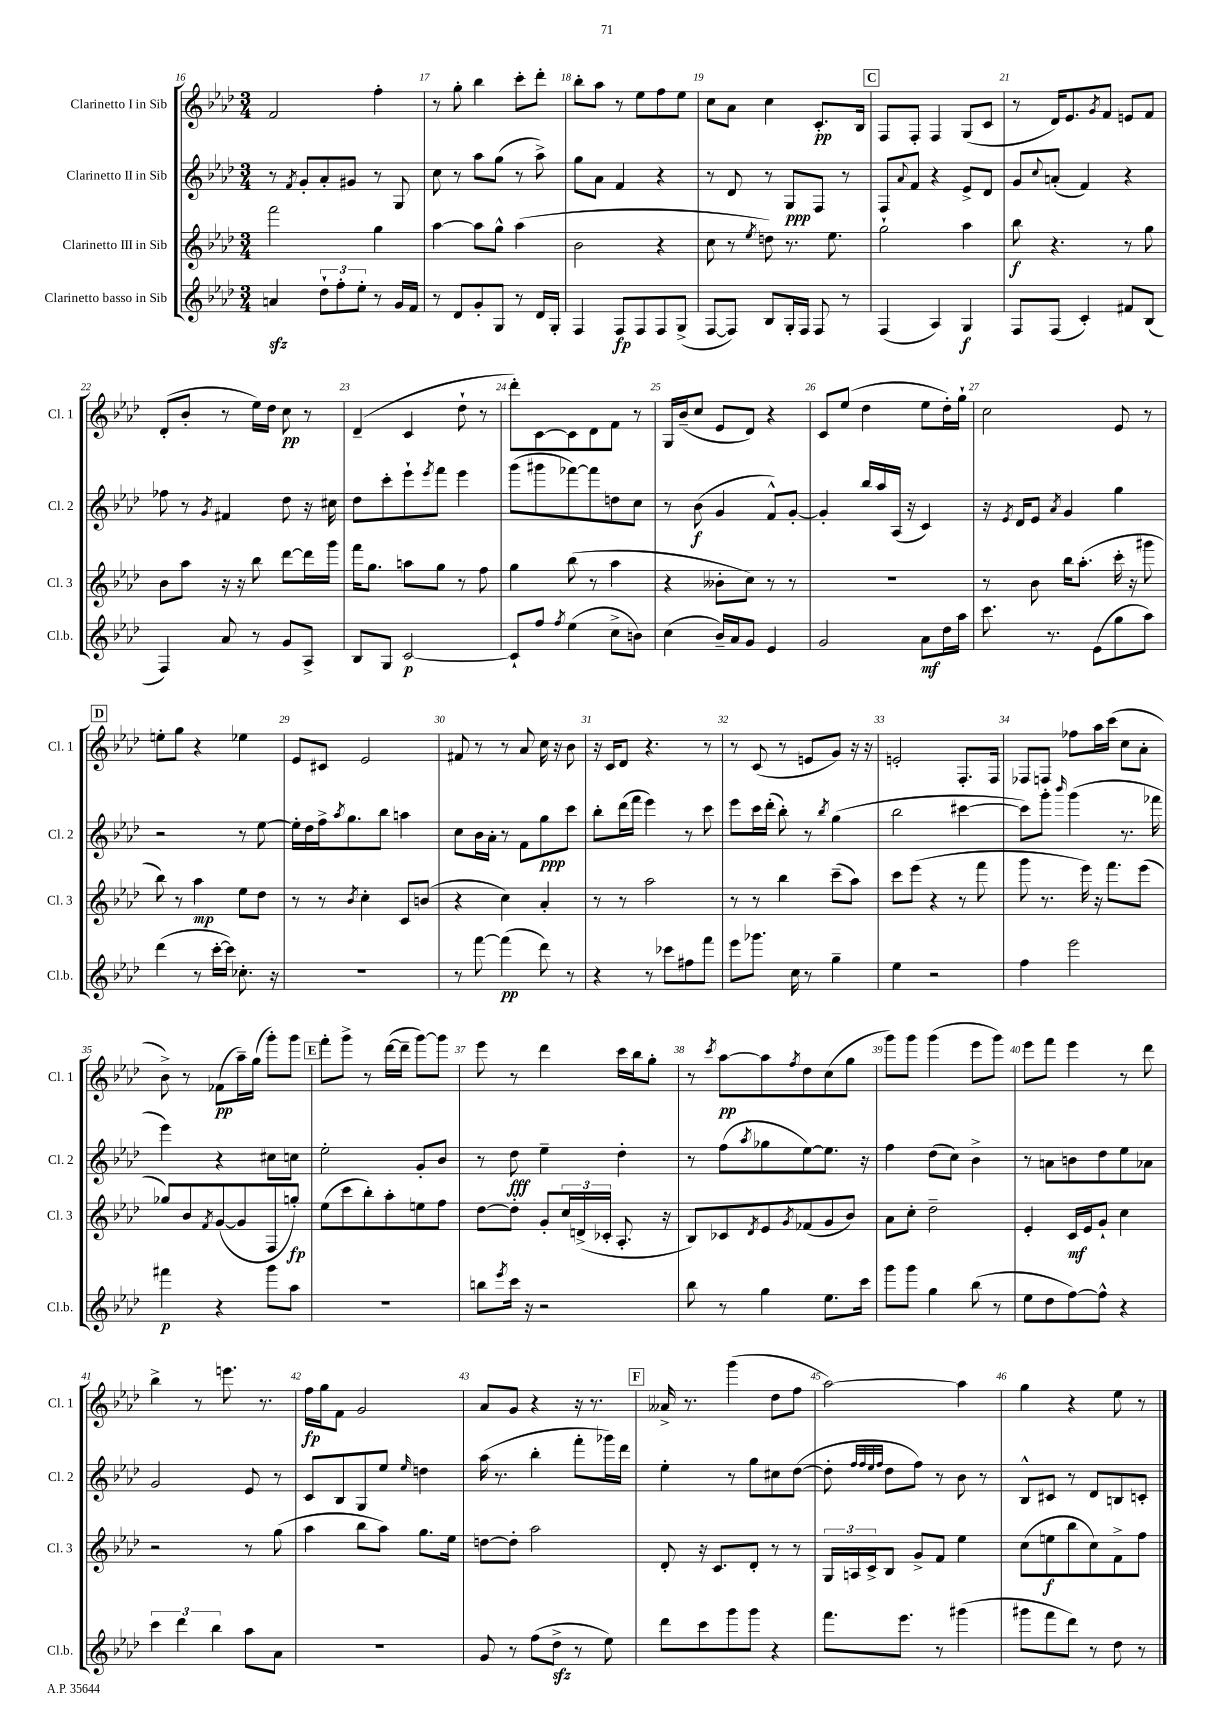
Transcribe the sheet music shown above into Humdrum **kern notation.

**kern	**dynam	**kern	**dynam	**kern	**dynam	**kern	**dynam
*part4	*part4	*part3	*part3	*part2	*part2	*part1	*part1
*staff4	*staff4	*staff3	*staff3	*staff2	*staff2	*staff1	*staff1
*I"Clarinetto basso in Sib	*	*I"Clarinetto III in Sib	*	*I"Clarinetto II in Sib	*	*I"Clarinetto I in Sib	*
*I'Cl.b.	*	*I'Cl. 3	*	*I'Cl. 2	*	*I'Cl. 1	*
*clefG2	*	*clefG2	*	*clefG2	*	*clefG2	*
*k[b-e-a-d-]	*	*k[b-e-a-d-]	*	*k[b-e-a-d-]	*	*k[b-e-a-d-]	*
*M3/4	*	*M3/4	*	*M3/4	*	*M3/4	*
=16	=16	=16	=16	=16	=16	=16	=16
4anzz/	.	2fff\	.	8r	.	2f/	.
.	.	.	.	8qf/	.	.	.
.	.	.	.	8g'/L	.	.	.
12dd-`\L	.	.	.	8a-'/	.	.	.
12ff'\	.	.	.	.	.	.	.
.	.	.	.	8g#X/J	.	.	.
12ee-'\J	.	.	.	.	.	.	.
8r	.	4gg\	.	8r	.	4ff'\	.
16g/LL	.	.	.	8G/	.	.	.
16f/JJ	.	.	.	.	.	.	.
=17	=17	=17	=17	=17	=17	=17	=17
8r	.	[4aa-\	.	8cc\	.	8r	.
8d-/L	.	.	.	8r	.	8gg'\	.
8g'/	.	8aa-\L]	.	8aa-\L	.	4bb-\	.
8G/J	.	8gg^^\J	.	(8gg\J	.	.	.
8r	.	(4aa-\	.	8r	.	8ccc'\L	.
16d-/LL	.	.	.	8aa-^\)	.	8ddd-'\J	.
16G'/JJ	.	.	.	.	.	.	.
=18	=18	=18	=18	=18	=18	=18	=18
4F/	.	2b-\	.	8gg\L	.	8bb-'\L	.
.	.	.	.	8a-\J	.	8aa-\J	.
8F/L	fp	.	.	4f/	.	8r	.
8F/	.	.	.	.	.	8ee-\L	.
8F/	.	4r	.	4r	.	8ff\	.
(8G^/J	.	.	.	.	.	8ee-\J	.
=19	=19	=19	=19	=19	=19	=19	=19
[8F/L	.	8cc\	.	8r	.	8cc\L	.
8F/J])	.	8r	.	8d-/	.	8a-\J	.
.	.	8qee-/	.	.	.	.	.
8B-/L	.	8ddn\)	.	8r	.	4cc\	.
16G'/L	.	8.r	.	8G/L	ppp	.	.
16F/JJ	.	.	.	.	.	.	.
8F/	.	.	.	8F/J	.	8.c'/L	pp
.	.	8.ee-\	.	.	.	.	.
8r	.	.	.	8r	.	.	.
.	.	.	.	.	.	16B-/Jk	.
!!LO:REH:place=s1:t=C
=20	=20	=20	=20	=20	=20	=20	=20
(4F/	.	2gg`\	.	8F/L	.	8F/L	.
.	.	.	.	8qqa-/	.	.	.
.	.	.	.	8f/J	.	8F'/J	.
4A-/)	.	.	.	4r	.	4F/	.
4G/	f	4aa-\	.	8e-^/L	.	(8G/L	.
.	.	.	.	8d-/J	.	8c/J	.
=21	=21	=21	=21	=21	=21	=21	=21
8F/L	.	8bb-\	f	8g/L	.	8r	.
.	.	.	.	8qqcc/	.	.	.
(8F/J	.	4.r	.	(8an'/J	.	16d-/KL)	.
.	.	.	.	.	.	8.e-/	.
4c'/)	.	.	.	4f/)	.	.	.
.	.	.	.	.	.	8qg/	.
.	.	.	.	.	.	8f/J	.
8f#X/L	.	8r	.	4r	.	8en/L	.
(8B-/J	.	8gg\	.	.	.	8f/J	.
!!LO:LB:g=z
=22	=22	=22	=22	=22	=22	=22	=22
4F/)	.	8b-\L	.	8ff-X\	.	(8d-'/L	.
.	.	8aa-\J	.	8r	.	8b-'/J	.
.	.	.	.	8qg/	.	.	.
8a-/	.	16r	.	4f#X/	.	8r	.
.	.	16r	.	.	.	.	.
8r	.	8bb-\	.	.	.	16ee-\LL)	.
.	.	.	.	.	.	16dd-\JJ	.
8g/L	.	[8ddd-\L	.	8dd-\	.	8cc\	pp
8A-^/J	.	16ddd-\L]	.	16r	.	8r	.
.	.	16ggg\JJ	.	16cc#X\	.	.	.
=23	=23	=23	=23	=23	=23	=23	=23
8B-/L	.	16fff\KL	.	8dd-\L	.	(4d-~/	.
.	.	8.gg\J	.	.	.	.	.
8G/J	.	.	.	8ccc'\	.	.	.
[2c/	p	8aan\L	.	8eee-`\	.	4c/	.
.	.	.	.	8qeee-/	.	.	.
.	.	8gg\J	.	8fff\J	.	.	.
.	.	8r	.	4eee-\	.	8dd-`\	.
.	.	8ff\	.	.	.	8r	.
=24	=24	=24	=24	=24	=24	=24	=24
8c`/L]	.	4gg\	.	(8ggg\L	.	8ddd-'\L)	.
8ff/J	.	.	.	8ggg#X\	.	[8c\	.
8qff/	.	.	.	.	.	.	.
(4ee-\	.	(8bb-\	.	[8fff-X\)	.	8c\]	.
.	.	8r	.	8fff-\]	.	8d-\	.
8cc^\L	.	4aa-\	.	8ddn\	.	8f\J	.
8bn\J)	.	.	.	8cc\J	.	8r	.
=25	=25	=25	=25	=25	=25	=25	=25
(4cc\	.	4r	.	8r	.	16G/LL	.
.	.	.	.	.	.	(16b-~/J	.
.	.	.	.	(8b-\	f	8cc/J	.
16b-~/LL)	.	8b--X'\L	.	4g/	.	8e-/L	.
16a-/J	.	.	.	.	.	.	.
8g/J	.	8cc\J)	.	.	.	8d-/J)	.
4e-/	.	8r	.	8f^^/L)	.	4r	.
.	.	8r	.	[8g'/J	.	.	.
=26	=26	=26	=26	=26	=26	=26	=26
2g/	.	2.r	.	4g'/]	.	8c/L	.
.	.	.	.	.	.	(8ee-/J	.
.	.	.	.	16bb-/LL	.	4dd-\	.
.	.	.	.	16aa-/	.	.	.
.	.	.	.	(16A-/JJ	.	.	.
.	.	.	.	16r	.	.	.
8a-\L	mf	.	.	4c/)	.	8ee-\L	.
16dd-\L	.	.	.	.	.	16dd-'\L)	.
16aa-\JJ	.	.	.	.	.	16gg`\JJ	.
=27	=27	=27	=27	=27	=27	=27	=27
8.ccc\	.	8r	.	16r	.	2cc\	.
.	.	.	.	8qe-/	.	.	.
.	.	.	.	16d-/KL	.	.	.
.	.	8b-\	.	8e-/J	.	.	.
8.r	.	.	.	.	.	.	.
.	.	.	.	8qa-/	.	.	.
.	.	16bb-\KL	.	4g/	.	.	.
.	.	(8.aa-'\J	.	.	.	.	.
(8e-\L	.	.	.	.	.	.	.
8gg\	.	16ccc'\	.	4gg\	.	8e-/	.
.	.	16r	.	.	.	.	.
8aa-\J)	.	8ggg#X\	.	.	.	8r	.
!!LO:LB:g=z
!!LO:REH:place=s1:t=D
=28	=28	=28	=28	=28	=28	=28	=28
(4ddd-\	.	8bb-\)	.	2r	.	8een'\L	.
.	.	8r	.	.	.	8gg\J	.
8r	.	4aa-\	mp	.	.	4r	.
[16ccc'\LL	.	.	.	.	.	.	.
16ccc\JJ])	.	.	.	.	.	.	.
8.cc-X'\	.	8ee-\L	.	8r	.	4ee-X\	.
.	.	8dd-\J	.	[8ee-\	.	.	.
16r	.	.	.	.	.	.	.
=29	=29	=29	=29	=29	=29	=29	=29
2.r	.	8r	.	16ee-'\LL]	.	8e-/L	.
.	.	.	.	16dd-\	.	.	.
.	.	8r	.	16ff^\J	.	8c#X/J	.
.	.	.	.	8qaa-/	.	.	.
.	.	.	.	8.gg\	.	.	.
.	.	8qb-/	.	.	.	.	.
.	.	4cc'\	.	.	.	2e-/	.
.	.	.	.	8bb-\J	.	.	.
.	.	8c/L	.	4aan\	.	.	.
.	.	(8bn/J	.	.	.	.	.
=30	=30	=30	=30	=30	=30	=30	=30
8r	.	4r	.	8cc\L	.	8f#X/	.
[8fff\	.	.	.	16b-\L	.	8r	.
.	.	.	.	16a-'\JJ	.	.	.
(4fff\]	pp	4cc\)	.	8r	.	8r	.
.	.	.	.	8f\L	.	8a-/	.
8ddd-\)	.	4a-'/	.	8gg\	ppp	16cc\	.
.	.	.	.	.	.	16r	.
8r	.	.	.	8ccc\J	.	8b-\	.
=31	=31	=31	=31	=31	=31	=31	=31
4r	.	8r	.	8bb-'\L	.	16r	.
.	.	.	.	.	.	16c/KL	.
.	.	8r	.	(16ddd-\L	.	8d-/J	.
.	.	.	.	16fff\JJ	.	.	.
8r	.	2aa-\	.	4eee-\)	.	4.r	.
8ccc-X\L	.	.	.	.	.	.	.
8ff#X\	.	.	.	8r	.	.	.
8fff\J	.	.	.	8ccc\	.	8r	.
=32	=32	=32	=32	=32	=32	=32	=32
8eee-\L	.	8r	.	8eee-\L	.	8r	.
8.ggg-X\J	.	8r	.	16ccc\L	.	(8c/	.
.	.	.	.	(16ddd-'\JJ	.	.	.
.	.	4bb-\	.	8bb-'\)	.	8r	.
16cc\	.	.	.	.	.	.	.
8r	.	.	.	8r	.	8en/L	.
.	.	.	.	8qbb-/	.	.	.
4gg~\	.	(8ccc~\L	.	(4gg\	.	8g/J)	.
.	.	8aa-\J)	.	.	.	16r	.
.	.	.	.	.	.	16r	.
=33	=33	=33	=33	=33	=33	=33	=33
4ee-\	.	8ccc\L	.	2bb-\	.	2en'/	.
.	.	(8eee-\J	.	.	.	.	.
2r	.	4r	.	.	.	.	.
.	.	8r	.	[4ccc#X\	.	8.F'/L	.
.	.	8fff\	.	.	.	.	.
.	.	.	.	.	.	16F/Jk	.
=34	=34	=34	=34	=34	=34	=34	=34
4ff\	.	8ggg\	.	8ccc#\L])	.	8F-X/L	.
.	.	8.r	.	8ggg'\J	.	8Fn/J	.
.	.	.	.	16qqbbb-/	.	.	.
2eee-\	.	.	.	(4ggg\	.	8ff-X\L	.
.	.	16eee-\)	.	.	.	.	.
.	.	16r	.	.	.	16aa-\L	.
.	.	8.fff\L	.	.	.	(16ccc\JJ	.
.	.	.	.	8.r	.	8cc\L	.
.	.	(8eee-\J	.	.	.	8a-'\J	.
.	.	.	.	16fff-X\	.	.	.
!!LO:LB:g=z
=35	=35	=35	=35	=35	=35	=35	=35
4fff#X\	p	8gg-X/L)	.	4eee-\)	.	8b-^\)	.
.	.	8b-/	.	.	.	8r	.
.	.	8qf/	.	.	.	.	.
4r	.	([8g/	.	4r	.	(8f-X\L	pp
.	.	8g/]	.	.	.	16aa-~\L)	.
.	.	.	.	.	.	(16gg\JJ	.
8ggg\L	.	8F/	.	8cc#X\L	.	8ggg'\L)	.
8aa-\J	.	8ggn'/J)	fp	8ccn\J	.	8ggg\J	.
!!LO:REH:place=s1:t=E
=36	=36	=36	=36	=36	=36	=36	=36
2.r	.	(8ee-\L	.	2ee-'\	.	8fff'\L	.
.	.	8ccc\	.	.	.	8ggg^\J	.
.	.	8bb-'\)	.	.	.	8r	.
.	.	8aa-'\	.	.	.	([16ddd-\LL	.
.	.	.	.	.	.	16ddd-~\JJ]	.
.	.	8een\	.	8g'/L	.	[8ggg\L)	.
.	.	8ff\J	.	8b-/J	.	8ggg\J]	.
=37	=37	=37	=37	=37	=37	=37	=37
8bbn\L	.	[8dd-\L	.	8r	.	8eee-\	.
8qeee-/	.	.	.	.	.	.	.
16ccc\Jk	.	8dd-'\J]	.	8dd-\	fff	8r	.
16r	.	.	.	.	.	.	.
2r	.	8g'/L	.	4ee-~\	.	4ddd-\	.
.	.	24cc/L	.	.	.	.	.
.	.	(24dn^/	.	.	.	.	.
.	.	24c-X'/JJ	.	.	.	.	.
.	.	8.A-'/	.	4dd-'\	.	16ccc\LL	.
.	.	.	.	.	.	16bb-\J	.
.	.	.	.	.	.	8gg'\J	.
.	.	16r	.	.	.	.	.
=38	=38	=38	=38	=38	=38	=38	=38
8bb-\	.	8B-/L)	.	8r	.	8r	.
.	.	.	.	.	.	8qccc/	.
8r	.	8c-X/	.	(8ff\L	.	[8aa-\L	pp
.	.	8qd-/	.	8qaa-/	.	.	.
4gg\	.	8e-/	.	8gg-X\	.	8aa-\]	.
.	.	8qg/	.	.	.	8qff/	.
.	.	(8f-X/	.	[8ee-\)	.	8dd-\	.
8.ee-\L	.	8g/	.	8.ee-\J]	.	(8cc\	.
.	.	8b-/J)	.	.	.	8gg\J	.
16ccc\Jk	.	.	.	16r	.	.	.
=39	=39	=39	=39	=39	=39	=39	=39
8ggg\L	.	8a-\L	.	4ff\	.	8ggg\L)	.
8ggg\J	.	8cc'\J	.	.	.	8ggg\J	.
4gg\	.	2dd-~\	.	(8dd-\L	.	(4ggg\	.
.	.	.	.	8cc\J)	.	.	.
(8bb-\	.	.	.	4b-^\	.	8eee-\L	.
8r	.	.	.	.	.	8ggg\J)	.
=40	=40	=40	=40	=40	=40	=40	=40
8ee-\L	.	4e-'/	.	8r	.	8eee-\L	.
8dd-\	.	.	.	8an\L	.	8fff\J	.
[8ff\)	.	16c/LL	mf	8bn\	.	4eee-\	.
.	.	16e-/J	.	.	.	.	.
8ff^^\J]	.	8g`/J	.	8dd-\	.	.	.
4r	.	4cc\	.	8ee-\	.	8r	.
.	.	.	.	8a-X\J	.	8ddd-\	.
!!LO:LB:g=z
=41	=41	=41	=41	=41	=41	=41	=41
6ccc\	.	2r	.	2g/	.	4bb-^\	.
6ddd-\	.	.	.	.	.	.	.
.	.	.	.	.	.	8r	.
6bb-\	.	.	.	.	.	.	.
.	.	.	.	.	.	8.eeen\	.
8aa-\L	.	8r	.	8e-/	.	.	.
.	.	.	.	.	.	8.r	.
8a-\J	.	(8gg\	.	8r	.	.	.
=42	=42	=42	=42	=42	=42	=42	=42
2.r	.	4aa-\	.	8c/L	.	16ff\LL	fp
.	.	.	.	.	.	16gg\J	.
.	.	.	.	8B-/	.	8f\J	.
.	.	8bb-\L	.	8G/	.	2g/	.
.	.	8aa-\J)	.	8ee-/J	.	.	.
.	.	.	.	16qqee-/	.	.	.
.	.	8.gg\L	.	4ddn\	.	.	.
.	.	16ee-\Jk	.	.	.	.	.
=43	=43	=43	=43	=43	=43	=43	=43
8g/	.	[8ddn\L	.	(16aa-\	.	8a-/L	.
.	.	.	.	8.r	.	.	.
8r	.	8dd'\J]	.	.	.	8g/J	.
(8ff\L	.	2aa-\	.	4bb-'\	.	4r	.
8dd-zz^\J	.	.	.	.	.	.	.
8r	.	.	.	8fff'\L	.	16r	.
.	.	.	.	.	.	8.r	.
8ee-\)	.	.	.	16ggg-X\L)	.	.	.
.	.	.	.	16ddd-\JJ	.	.	.
!!LO:REH:place=s1:t=F
=44	=44	=44	=44	=44	=44	=44	=44
8ddd-\L	.	8d-'/	.	4ee-'\	.	16a--X^/	.
.	.	.	.	.	.	8.r	.
8ccc\	.	16r	.	.	.	.	.
.	.	8.c/L	.	.	.	.	.
8ggg\	.	.	.	8r	.	(4ggg\	.
8ggg\J	.	8d-'/J	.	8gg\L	.	.	.
4r	.	8r	.	8cc#X\	.	8dd-\L	.
.	.	8r	.	([8dd-\J	.	8ff\J	.
=45	=45	=45	=45	=45	=45	=45	=45
8.fff\L	.	24G/LL	.	8dd-'\]	.	[2aa-\)	.
.	.	24An/	.	.	.	.	.
.	.	24c^/J	.	.	.	.	.
.	.	.	.	32qqff/LLL	.	.	.
.	.	.	.	32qqff/	.	.	.
.	.	.	.	32qqee-/	.	.	.
.	.	.	.	32qqff/JJJ	.	.	.
.	.	8B-/J	.	8dd-\L	.	.	.
8.eee-\J	.	.	.	.	.	.	.
.	.	8g^/L	.	8ff\J)	.	.	.
8r	.	8f/J	.	8r	.	.	.
(4ggg#X\	.	4ee-\	.	8b-\	.	4aa-\]	.
.	.	.	.	8r	.	.	.
=46	=46	=46	=46	=46	=46	=46	=46
8ggg#X\L	.	(8cc\L	.	8B-^^/L	.	4gg\	.
8fff\	.	8een\	f	8c#X/J	.	.	.
8ddd-\J)	.	8bb-\	.	8r	.	4r	.
8r	.	8cc\)	.	8d-/L	.	.	.
8dd-\	.	8f^\	.	8Bn/	.	8ee-\	.
8r	.	8ff\J	.	8cn'/J	.	8r	.
==	==	==	==	==	==	==	==
*-	*-	*-	*-	*-	*-	*-	*-
